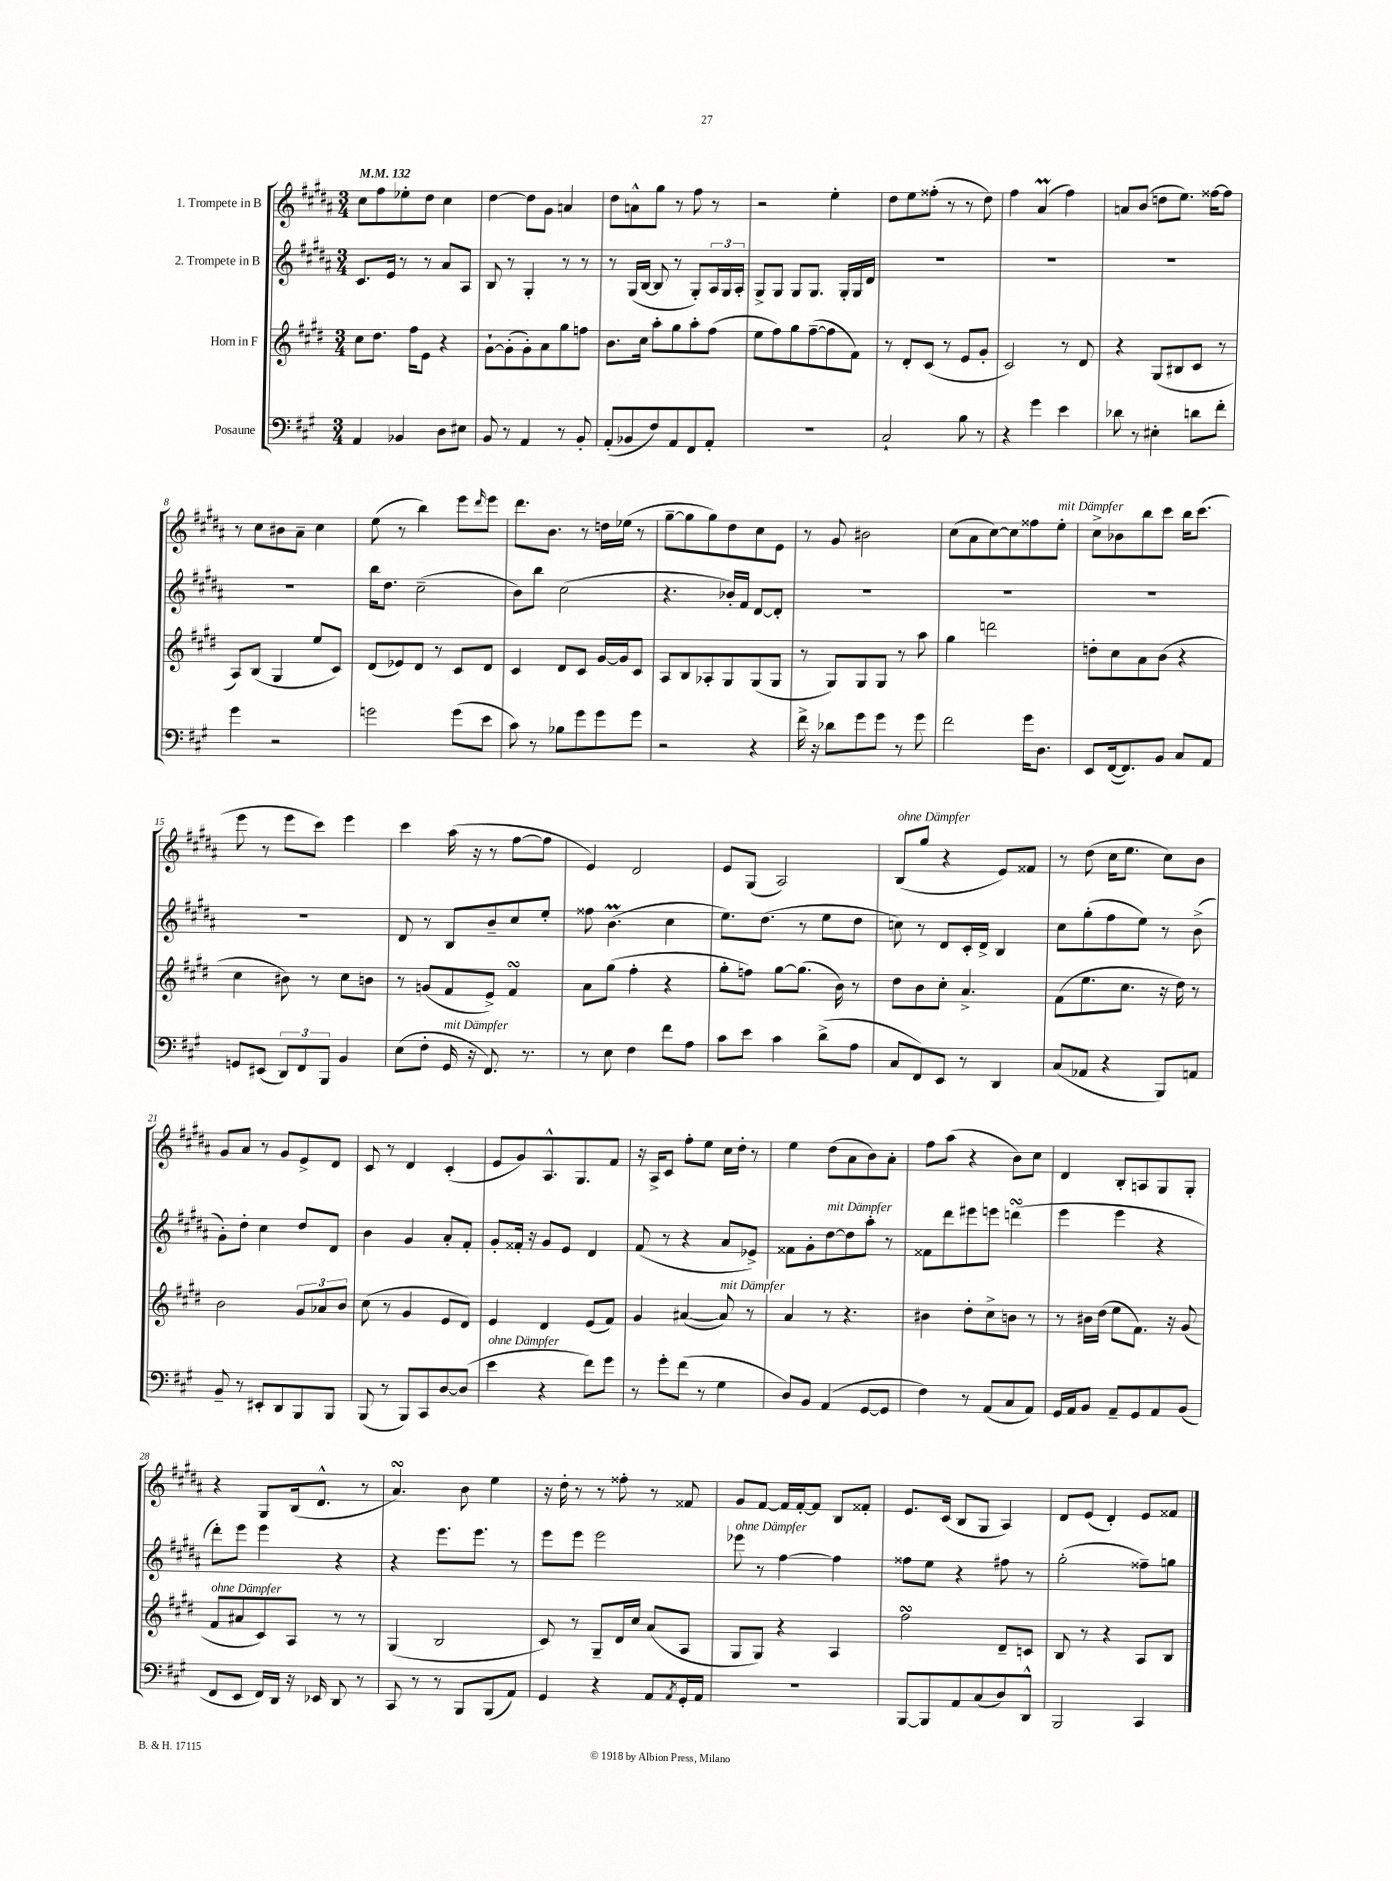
<<
\new StaffGroup <<
\new Staff = "s0" \with { instrumentName = "1. Trompete in B" } {
    \clef treble \key b \major \numericTimeSignature \time 3/4 \tempo 4 = 132
    cis''8 fis''8 ees''8-. dis''8 cis''4 |
    dis''4~ dis''8 gis'8 a'4 |
    dis''8 a'8-^ gis''8 r8 fis''8 r8 |
    r2 e''4-. |
    dis''8 e''8 fisis''8-.( r8 r8 dis''8) |
    fis''4 ais'4\prall( fis''4) |
    a'8 b'8( d''8 e''8.) fisis''16~ fisis''8 |
    r8 cis''8 bis'8 ais'8-- cis''4 |
    e''8( r8 b''4) e'''8 \grace { dis'''16 } e'''8 |
    dis'''8. b'8. r8 d''16 ees''16( r8 |
    gis''8~-- gis''8 gis''8) dis''8 cis''8 e'8 |
    r8 gis'8 bis'2 |
    cis''8( ais'8 cis''8~) cis''8 fisis''8 e''8-.^\markup { \italic "mit Dämpfer" } |
    cis''8-> bes'8 b''8 cis'''8 b''16 cis'''8.( |
    e'''8 r8 e'''8 cis'''8) e'''4 |
    cis'''4 ais''16( r16 r8 fis''8~ fis''8 |
    e'4) dis'2 |
    e'8 gis8( ais2) |
    b8^\markup { \italic "ohne Dämpfer" }( gis''8 r4 e'8) fisis'8 |
    r8 dis''8( cis''16 e''8. cis''8) b'8 |
    gis'8 ais'8 r8 gis'8 e'8-> dis'8 |
    cis'8 r8 dis'4 cis'4-.( |
    e'8 gis'8) ais8.-^ gis8. fis'8 |
    r16 ais16-> cis'8 fis''8-. e''8 cis''16 dis''16-. r8 |
    e''4 dis''8( ais'8 b'8) ais'8-. |
    fis''8 ais''8( r4 b'8) cis''8 |
    dis'4 b8-. a8 gis8 gis8-. |
    r4 gis8 b16( dis'8.-^ r8 |
    ais'4.\turn) b'8 e''4 |
    r16 dis''16-. r8 r8 fisis''8-. r8 fisis'8 |
    gis'8 fis'8~ fis'16 fis'16~-. fis'8 b8 fisis'8-. |
    e'8. cis'16( b8 gis8 ais4) |
    dis'8 e'8( dis'4-.) e'8 fisis'8 \bar "|." |
}
\new Staff = "s1" \with { instrumentName = "2. Trompete in B" } {
    \clef treble \key b \major \numericTimeSignature \time 3/4
    cis'8. e'16 r8 r8 ais'8 ais8 |
    b8 r8 gis4-. r8 r8 |
    r8 gis16( b16~ b8 r8 gis8-.) \tuplet 3/2 { ais16 gis16 ais16-. } |
    gis8-> gis8 gis8 gis8. gis16-. gis16 dis'16 |
    R2. |
    R2. |
    R2. |
    R2. |
    b''16 dis''8. cis''2--( |
    b'8) b''8 cis''2( |
    r4. bes'16-.) fis'16 dis'8~ dis'8-. |
    R2. |
    R2. |
    R2. |
    R2. |
    dis'8 r8 b8 b'8-- cis''8 e''8-. |
    fisis''8 b'4.\prall( cis''4 |
    e''8.) dis''8.( r8 e''8 dis''8 |
    c''8) r8 dis'8 cis'16-. dis'16-> b4 |
    cis''8 gis''8-.( fis''8 e''8) r8 b'8->( |
    gis'8-.) dis''8-. cis''4 dis''8 dis'8 |
    b'4 gis'4 ais'8-. fis'8-. |
    gis'8-. fisis'16-. r16 gis'8 e'8 dis'4 |
    fis'8( r8 r4 ais'8 ees'8->) |
    fisis'8 gis'8-. dis''8~^\markup { \italic "mit Dämpfer" } dis''8 ais''8-. r8 |
    fisis'8 dis'''8 eis'''8 e'''8 d'''4\turn( |
    e'''4 e'''4 r4 |
    dis'''8-.) e'''8 e'''4 r4 |
    r4 e'''8. e'''8. r8 |
    e'''8 e'''8 e'''2 |
    ees'''8^\markup { \italic "ohne Dämpfer" } r8 fis''4~ fis''4 |
    fisis''8 e''8 r4 fis''8 r8 |
    gis''2-.( fisis''8--) g''8 \bar "|." |
}
\new Staff = "s2" \with { instrumentName = "Horn in F" } {
    \clef treble \key e \major \numericTimeSignature \time 3/4
    cis''8 dis''8. fis''16 e'8 r4 |
    gis'8~-! gis'8-.( gis'8-.) a'8 gis''8 f''8 |
    b'8. cis''16 a''8-. gis''8 a''8-. fis''8( |
    e''8 fis''8) gis''8 fis''8~--( fis''8 fis'8) |
    r8 dis'8-. cis'8( r8 e'8 gis'8-. |
    cis'2) r8 dis'8 |
    r4 gis8( bis8 cis'8 r8 |
    a8) b8( gis4 e''8 cis'8) |
    dis'8( ees'8) dis'8 r8 cis'8 dis'8 |
    cis'4 dis'8 cis'8 gis'16~ gis'16 cis'8 |
    a8 b8 aes8-. gis8 gis8( gis8 |
    r8 gis8) gis8 gis8 r8 a''8 |
    gis''4 d'''2 |
    d''8-. cis''8 a'8 b'8( r4 |
    cis''4 bis'8) r8 cis''8 b'8 |
    r8 g'8( fis'8 e'8->) fis'4\turn |
    a'8 gis''8( fis''4-. r4 |
    gis''8-. f''8) gis''8~ gis''8.( b'16) r8 |
    dis''8 b'8 cis''8-. a'4.-> |
    fis'8( e''8. cis''8. r16 dis''16) r8 |
    b'2 \tuplet 3/2 { gis'8 aes'8 b'8 } |
    cis''8( r8 gis'4 e'8 dis'8) |
    e'4 dis'4 e'8( fis'8) |
    gis'4 ais'4~( ais'8^\markup { \italic "mit Dämpfer" }) r8 |
    a'4 r8 r4. |
    bis'4 dis''8-. cis''8-> b'8 r8 |
    r8 bis'16 dis''16( e''8 fis'8.) r16 gis'8( |
    fis'8^\markup { \italic "ohne Dämpfer" } ais'8 cis'8) a8 r8 r8 |
    gis4( b2 |
    cis'8) r8 gis8-- dis'16 cis''16 a'8( a8 |
    gis8 gis8) r4 a4 |
    fis''2\turn dis'8-- c'8 |
    b8 r8 r4 a8 b8 \bar "|." |
}
\new Staff = "s3" \with { instrumentName = "Posaune" } {
    \clef bass \key a \major \numericTimeSignature \time 3/4
    a,4 bes,4 d8 eis8 |
    b,8 r8 a,4 r8 b,8-. |
    a,8-.( bes,8 fis8) a,8 fis,8 a,8-. |
    R2. |
    cis2-! b8 r8 |
    r4 gis'4 e'4 |
    des'8 r8 eis4-. d'8 fis'8-. |
    gis'4 r2 |
    g'2 g'8( e'8 |
    cis'8) r8 bes8 gis'8 gis'8 gis'8 |
    r2 r4 |
    fis'16-> r16 des'8 gis'8 gis'8 r8 gis'8 |
    fis'2 gis'16 d8. |
    e,8 fis,16~( fis,8.) b,8 cis8 a,8 |
    g,8 eis,8( \tuplet 3/2 { d,8) fis,8 b,,8 } b,4 |
    e8( fis8-. gis,16^\markup { \italic "mit Dämpfer" } r16 fis,8.) r8. |
    r8 e8 fis4 fis'8 a8 |
    cis'8 e'8 cis'4 d'8->( a8 |
    cis8 fis,8) e,8 r8 d,4 |
    cis8( aes,8 r4 b,,8) a,8 |
    b,8-- r8 eis,8-. d,8 b,,8 b,,8 |
    b,,8( r8 b,,8) cis,8 d8~ d8( |
    e'4^\markup { \italic "ohne Dämpfer" } r4 fis'8) gis'8 |
    r8 gis'8-. fis'8( r8 gis4 |
    d8) b,8 a,4( gis,8~ gis,8 |
    fis4) r8 a,8( cis8 a,8) |
    gis,16 a,16 b,8 a,8-- gis,8 a,8 b,8( |
    fis,8 e,8 fis,16) d,16 r16 ees,16 d,8 r8 |
    cis,8 r8 r8 b,,8 b,,8( a,8) |
    gis,4 r4 a,8 \acciaccatura { a,8 } gis,16-. a,16 |
    R2. |
    b,,8~ b,,8 a,8 cis8( d8) d,8-^ |
    b,,2 cis,4 \bar "|." |
}
>>
>>
